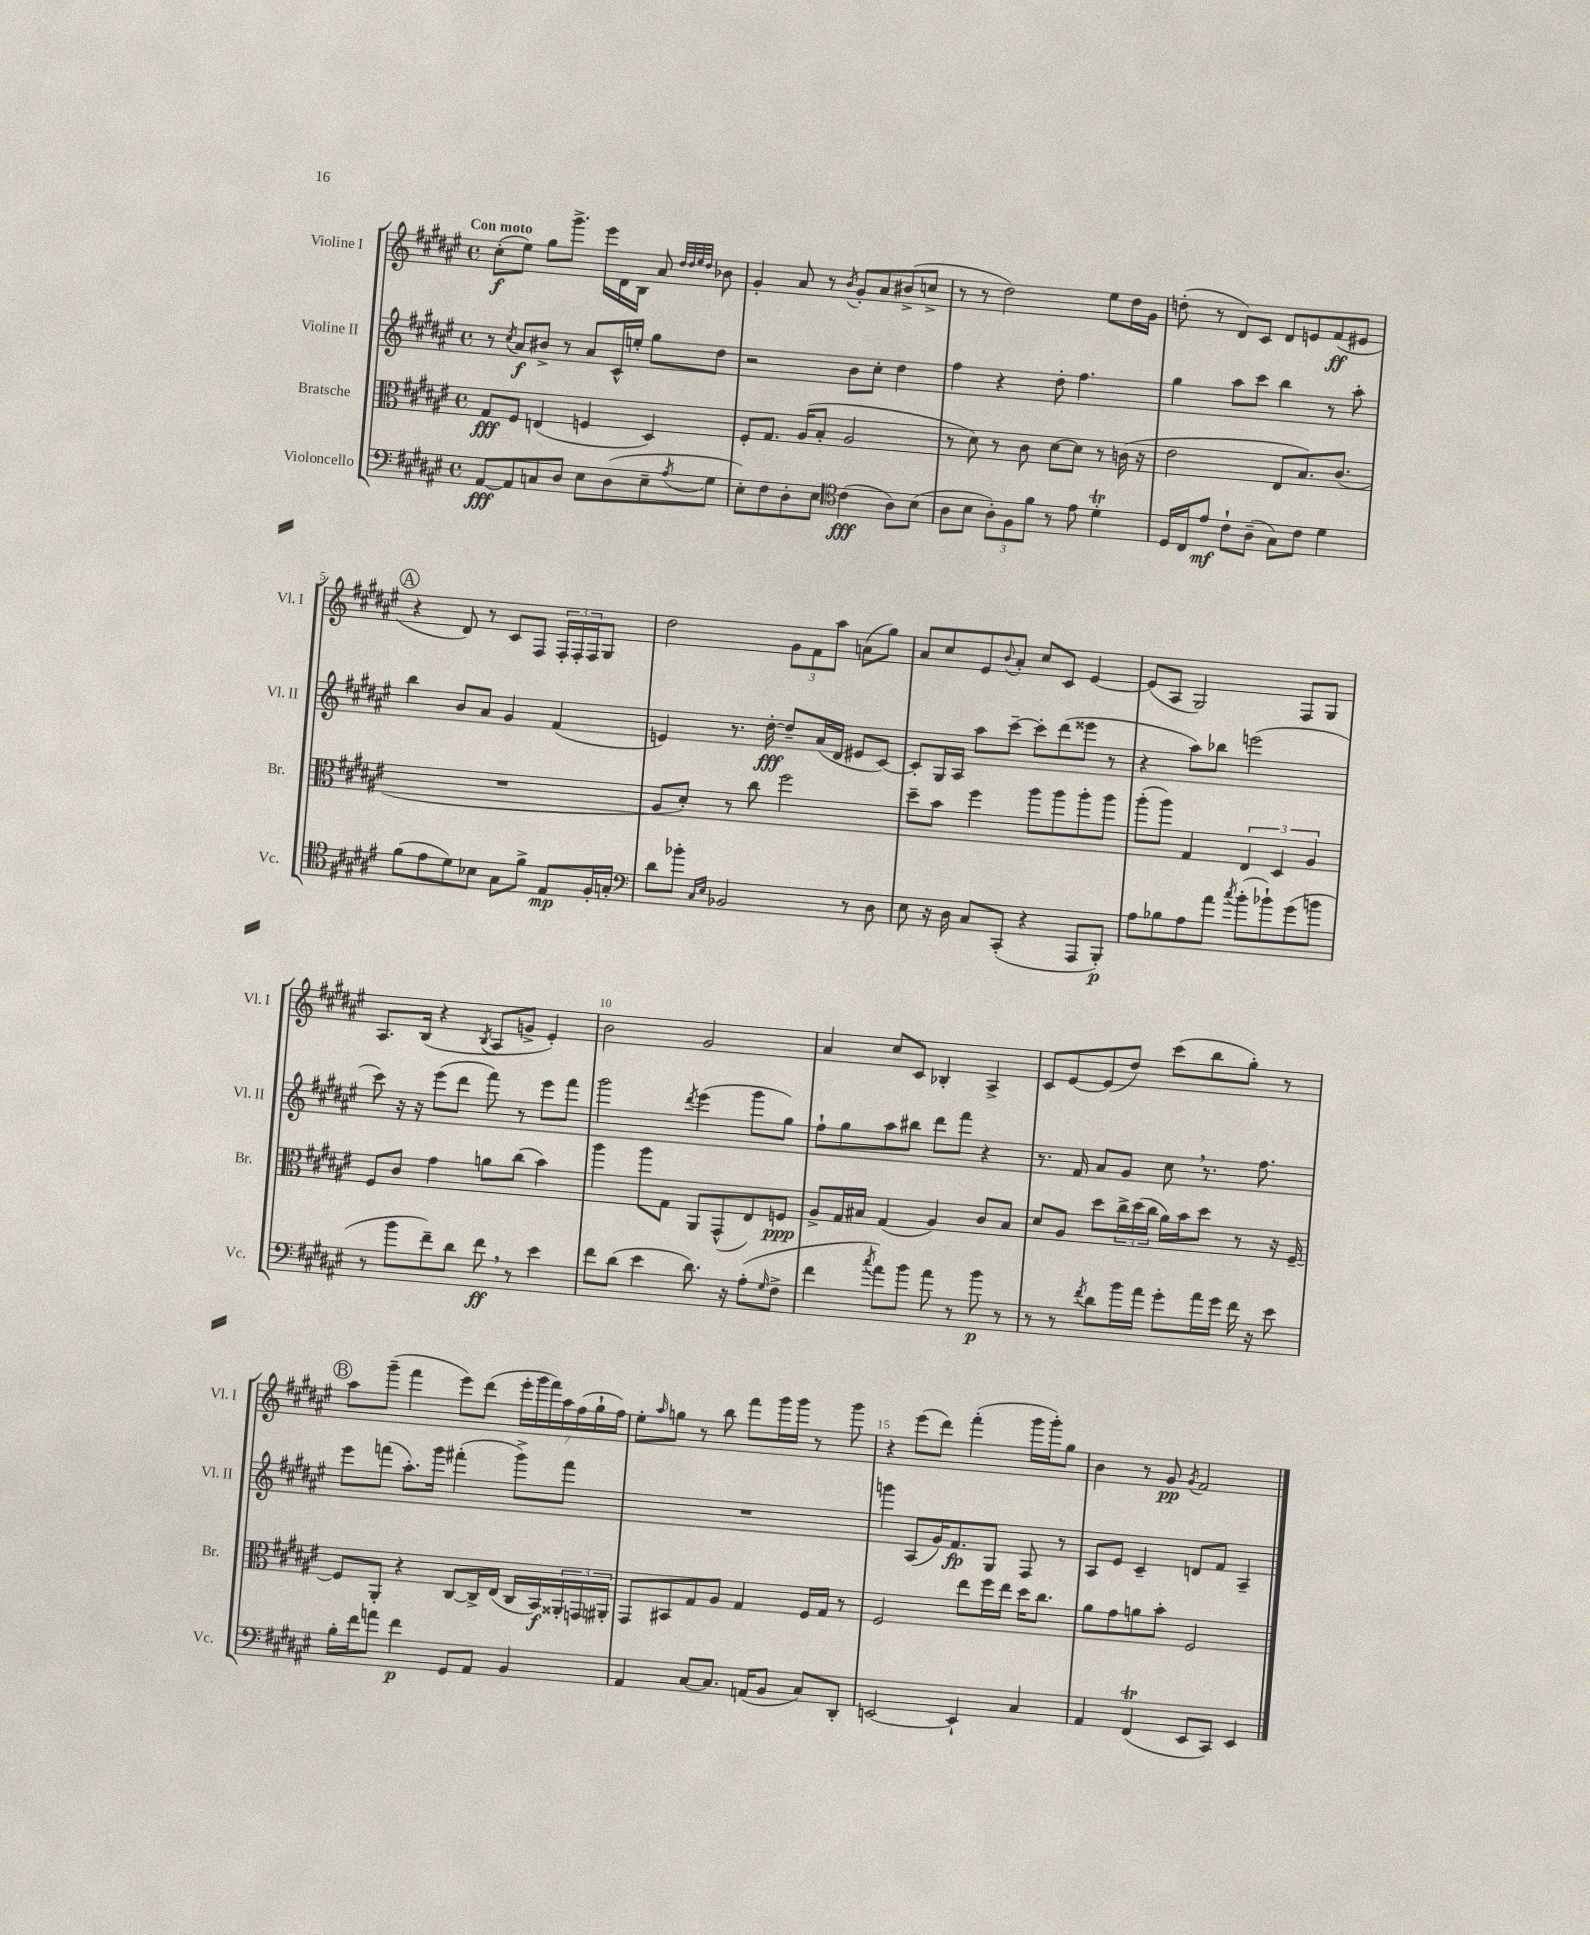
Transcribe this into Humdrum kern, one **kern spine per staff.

**kern	**dynam	**kern	**dynam	**kern	**dynam	**kern	**dynam
*part4	*part4	*part3	*part3	*part2	*part2	*part1	*part1
*staff4	*staff4	*staff3	*staff3	*staff2	*staff2	*staff1	*staff1
*I"Violoncello	*	*I"Bratsche	*	*I"Violine II	*	*I"Violine I	*
*I'Vc.	*	*I'Br.	*	*I'Vl. II	*	*I'Vl. I	*
*clefF4	*	*clefC3	*	*clefG2	*	*clefG2	*
*k[f#c#g#d#a#e#]	*	*k[f#c#g#d#a#e#]	*	*k[f#c#g#d#a#e#]	*	*k[f#c#g#d#a#e#]	*
*M4/4	*	*M4/4	*	*M4/4	*	*M4/4	*
*met(c)	*	*met(c)	*	*met(c)	*	*met(c)	*
=1	=1	=1	=1	=1	=1	=1	=1
!	!	!	!	!	!	!LO:TX:a:B:t=Con moto	!
[8AA#/L	fff	8G#/L	fff	8r	.	(8cc#'\L	f
.	.	.	.	8qcc#/	.	.	.
8AA#/]	.	8F#/J	.	8a#/L	f	8ee#\J)	.
8Cn/	.	(4En/	.	8b#X^/J	.	8gg#\L	.
8D#/J	.	.	.	8r	.	8.ggg#^\J	.
8E#\L	.	4Fn/	.	8a#/L	.	.	.
.	.	.	.	.	.	16eee#\LL	.
(8D#\	.	.	.	16c#^^/L	.	16d#\	.
.	.	.	.	16een'/JJ	.	16B\JJ	.
8E#~\	.	4D#/)	.	8gg#\L	.	8a#/	.
.	.	.	.	.	.	32qqdd#/LLL	.
.	.	.	.	.	.	32qqdd#/	.
.	.	.	.	.	.	32qqee#/	.
8qA#/	.	.	.	.	.	32qqdd#/JJJ	.
8G#\J	.	.	.	8dd#\J	.	8b-X\	.
=2	=2	=2	=2	=2	=2	=2	=2
8E#'\L)	.	8F#'/L	.	2r	.	4g#'/	.
8F#\	.	8.G#/J	.	.	.	.	.
8D#'\	.	.	.	.	.	8a#/	.
.	.	(16A#/KL	.	.	.	.	.
8E#\J	.	8B'/J	.	.	.	8r	.
*clefC4	*	*	*	*	*	*	*
.	.	.	.	.	.	8qb/	.
(4c#\	fff	2A#/	.	8b\L	.	8g#'/L	.
.	.	.	.	8cc#'\J	.	8a#/	.
8A#\L)	.	.	.	4dd#\	.	(8b#X^/	.
(8B\J	.	.	.	.	.	8ccn^/J	.
=3	=3	=3	=3	=3	=3	=3	=3
8A#\L	.	8r	.	4ff#\	.	8r	.
8B\J	.	8d#\)	.	.	.	8r	.
12A#'\L)	.	8r	.	4r	.	2dd#\)	.
12F#\	.	.	.	.	.	.	.
.	.	8c#\	.	.	.	.	.
12f#\J	.	.	.	.	.	.	.
8r	.	[8d#\L	.	8dd#'\	.	.	.
8e#\	.	8d#\J]	.	4.ff#\	.	.	.
4d#T'\	.	8r	.	.	.	8ee#\L	.
.	.	(16cn\	.	.	.	16dd#\L	.
.	.	16r	.	.	.	16g#\JJ	.
=4	=4	=4	=4	=4	=4	=4	=4
16D#/LL	.	2e#\	.	4gg#\	.	(8ddn'\	.
16C#/J	.	.	.	.	.	.	.
8e#/J	mf	.	.	.	.	8r	.
8c#`\L	.	.	.	8aa#\L	.	8d#/L)	.
(8A#~\J	.	.	.	8ccc#\J	.	8c#/J	.
8G#\L)	.	8E#/L	.	4bb\	.	8d#/L	.
8c#\J	.	8.B/)	.	.	.	8en/	.
4d#\	.	.	.	8r	.	(8f#/	ff
.	.	(8.c#/J	.	.	.	.	.
.	.	.	.	8aa#'\	.	8e#X/J	.
!!LO:LB:g=z
!!LO:REH:place=s1:t=A
=5	=5	=5	=5	=5	=5	=5	=5
(8f#\L	.	1r	.	4bb\	.	4r	.
8e#\	.	.	.	.	.	.	.
8d#\)	.	.	.	8b/L	.	8d#/)	.
8B-X\J	.	.	.	8a#/J	.	8r	.
8G#\L	.	.	.	4g#/	.	8c#/L	.
8f#^\J	.	.	.	.	.	8F#/J	.
8E#/L	mp	.	.	(4f#/	.	24F#'/LL	.
.	.	.	.	.	.	24F#'/	.
.	.	.	.	.	.	24F#/J	.
16F#'/L	.	.	.	.	.	8G#/J	.
16Gn'/JJ	.	.	.	.	.	.	.
=6	=6	=6	=6	=6	=6	=6	=6
*clefF4	*	*	*	*	*	*	*
8d#\L	.	8A#/L	.	4en/)	.	2dd#\	.
8b-X'\J	.	8d#'/J)	.	.	.	.	.
16qqC#/LL	.	.	.	.	.	.	.
16qqE#/JJ	.	.	.	.	.	.	.
2BB-X/	.	8r	.	8.r	.	.	.
.	.	8cc#\	.	.	.	.	.
.	.	.	.	[16dd#'\	fff	.	.
.	.	2ff#\	.	8dd#~/L]	.	12g#\L	.
.	.	.	.	.	.	12f#\	.
.	.	.	.	(16a#/L	.	.	.
.	.	.	.	.	.	12aa#\J	.
.	.	.	.	16d#/JJ	.	.	.
8r	.	.	.	8e#X/L	.	(8an\L	.
8D#\	.	.	.	[8c#/J)	.	8gg#\J)	.
=7	=7	=7	=7	=7	=7	=7	=7
8E#\	.	8dd#~\L	.	8c#'/L]	.	8a#/L	.
16r	.	8b\J	.	16G#/L	.	8cc#/	.
16D#\	.	.	.	16A#/JJ	.	.	.
8C#/L	.	4ff#\	.	8aa#\L	.	8e#/	.
.	.	.	.	.	.	8qqb/	.
(8CC#'/J	.	.	.	[8ccc#~\J	.	8a#'/J	.
4r	.	8aa#\L	.	8ccc#'\L]	.	8cc#/L	.
.	.	8aa#\	.	(8ddd#\	.	8c#/J	.
8AAA#/L	.	8aa#'\	.	8eee##X\J	.	[4e#/	.
8BBB'/J)	p	8aa#\J	.	8r	.	.	.
=8	=8	=8	=8	=8	=8	=8	=8
8A#\L	.	(8aa#'\L	.	4r	.	(8e#/L]	.
8B-X\	.	8aa#\J)	.	.	.	8A#/J	.
8A#\	.	4G#/	.	8aa#\L)	.	2G#/)	.
8a#\J	.	.	.	8bb-X\J	.	.	.
8qcc#/	.	.	.	.	.	.	.
(8b'\L	.	6E#/	.	(2eeen\	.	.	.
8b-X`\)	.	.	.	.	.	.	.
.	.	6D#/	.	.	.	.	.
(8g#\	.	.	.	.	.	8F#/L	.
.	.	6A#/	.	.	.	.	.
8bn\J	.	.	.	.	.	8G#/J	.
!!LO:LB:g=z
=9	=9	=9	=9	=9	=9	=9	=9
8r	.	8F#/L	.	8ccc#\)	.	8.A#/L	.
8b\L	.	8c#/J	.	16r	.	.	.
.	.	.	.	16r	.	(16B/Jk	.
8f#~\)	.	4g#\	.	(8eee#\L	.	4r	.
8d#\J	.	.	.	8ddd#\J	.	.	.
.	.	.	.	.	.	8qB/	.
8f#,\	ff	8an\L	.	8fff#\)	.	8A#/L	.
8r	.	(8cc#\J	.	8r	.	8gn^/J	.
4e#\	.	4b\)	.	8eee#\L	.	4e#'/)	.
.	.	.	.	8fff#\J	.	.	.
=10	=10	=10	=10	=10	=10	=10	=10
8f#\L	.	4aa#\	.	2ggg#\	.	2b\	.
(8d#\J	.	.	.	.	.	.	.
4e#\	.	8aa#\L	.	.	.	.	.
.	.	8G#\J	.	.	.	.	.
.	.	.	.	8qddd#/	.	.	.
8.d#\)	.	8AA#/L	.	(4eee#\	.	2g#/	.
.	.	(8GG#^^/	.	.	.	.	.
16r	.	.	.	.	.	.	.
(8A#'\L	.	8E#/)	.	8ggg#\L	.	.	.
16qqG#/	.	.	.	.	.	.	.
8F#^\J	.	8Fn/J	ppp	8gg#\J)	.	.	.
=11	=11	=11	=11	=11	=11	=11	=11
4f#\	.	8A#^/L	.	8ff#`\L	.	4a#/	.
.	.	16G#/L	.	8gg#\	.	.	.
.	.	16B#X/JJ	.	.	.	.	.
8qcc#/	.	.	.	.	.	.	.
8a#\L)	.	(4G#/	.	8aa#\	.	8cc#/L	.
8b\J	.	.	.	8bb#X\J	.	8c#/J	.
8a#\	.	4A#/)	.	8ddd#\L	.	4B-X'/	.
8r	.	.	.	8fff#\J	.	.	.
8b\	p	8c#/L	.	4r	.	4A#^/	.
8r	.	8B#/J	.	.	.	.	.
=12	=12	=12	=12	=12	=12	=12	=12
8r	.	8d#/L	.	8.r	.	8c#/L	.
8r	.	8A#/J	.	.	.	[8e#/	.
.	.	.	.	16f#/	.	.	.
8qf#/	.	.	.	.	.	.	.
8d#\L	.	8dd#\L	.	8a#/L	.	(8e#/]	.
16b\L	.	24cc#^\L	.	8g#/J	.	8dd#/J)	.
.	.	(24dd#\	.	.	.	.	.
16a#\JJ	.	.	.	.	.	.	.
.	.	24cc#\JJ	.	.	.	.	.
8g#'\L	.	16a#\LL)	.	8cc#,\	.	(8ccc#\L	.
.	.	16b\J	.	.	.	.	.
16a#\L	.	8dd#\J	.	8.r	.	8bb\	.
16g#\JJ	.	.	.	.	.	.	.
16f#\	.	8r	.	.	.	8gg#'\J)	.
16r	.	.	.	8.ff#\	.	.	.
8e#\	.	16r	.	.	.	8r	.
.	.	[16F#~/	.	.	.	.	.
!!LO:LB:g=z
!!LO:REH:place=s1:t=B
=13	=13	=13	=13	=13	=13	=13	=13
16B'\LL	.	8F#/L]	.	8eee#\L	.	8aa#\L	.
16f#\J	.	.	.	.	.	.	.
8an\J	.	8AA#'/J	.	(8fffn\J	.	(8ggg#~\J	.
4f#\	p	4r	.	8.aa#'\L)	.	4fff#\	.
.	.	.	.	16ggg#\Jk	.	.	.
8GG#/L	.	[8C#/L	.	(4fff#X'\	.	8eee#\L)	.
8AA#/J	.	16C#^/L]	.	.	.	(8ddd#\J	.
.	.	(16E#/JJ	.	.	.	.	.
4BB/	.	16C#/LL	.	8ggg#^\L)	.	28eee#'\LL	.
.	.	.	.	.	.	28ggg#\	.
.	.	16BB/)	f	.	.	.	.
.	.	.	.	.	.	28fff#\)	.
.	.	.	.	.	.	28aa#\	.
.	.	24AA##X'/	.	8fff#\J	.	.	.
.	.	.	.	.	.	(28ff#\	.
.	.	24GGn/	.	.	.	.	.
.	.	.	.	.	.	28gg#`\	.
.	.	24AA#X'/JJ	.	.	.	.	.
.	.	.	.	.	.	28ff#\JJ)	.
=14	=14	=14	=14	=14	=14	=14	=14
4AA#/	.	8GG#/L	.	1r	.	8ee#'\L	.
.	.	.	.	.	.	16qqaa#/	.
.	.	8BB#X/	.	.	.	8ggn\J	.
[8C#/L	.	8G#/	.	.	.	8r	.
8.C#/J]	.	8A#/J	.	.	.	8bb\	.
.	.	4G#/	.	.	.	8fff#\L	.
(16AAn/KL	.	.	.	.	.	.	.
8BB/J	.	.	.	.	.	16ggg#\L	.
.	.	.	.	.	.	16ggg#\JJ	.
8C#/L)	.	16F#/LL	.	.	.	8r	.
.	.	16G#/JJ	.	.	.	.	.
8DD#'/J	.	8r	.	.	.	8ggg#\	.
=15	=15	=15	=15	=15	=15	=15	=15
[2EEn/	.	2F#/	.	4gggn\	.	4r	.
.	.	.	.	(8A#/L	.	(8eee#\L	.
.	.	.	.	16g#/K)	.	8ddd#\J)	.
.	.	.	.	8.f#/	fp	.	.
4EE`/]	.	8ee#\L	.	.	.	(4fff#'\	.
.	.	16ff#\L	.	8G#/J	.	.	.
.	.	16ee#\JJ	.	.	.	.	.
4C#/	.	16dd#\KL	.	8F#/	.	16ggg#\LL	.
.	.	8.cc#\J	.	.	.	16ggg#'\J)	.
.	.	.	.	8r	.	8gg#\J	.
=16	=16	=16	=16	=16	=16	=16	=16
4AA#/	.	8a#\L	.	8A#/L	.	4b\	.
.	.	8g#\	.	8e#/J	.	.	.
(4FF#T/	.	8an\	.	4c#~/	.	8r	.
.	.	8b'\J	.	.	.	8g#/	pp
.	.	.	.	.	.	8qg#/	.
8EE#/L	.	2F#/	.	8dn/L	.	2f#/	.
8CC#/J)	.	.	.	8f#/J	.	.	.
4EE#/	.	.	.	4A#~/	.	.	.
==	==	==	==	==	==	==	==
*-	*-	*-	*-	*-	*-	*-	*-
